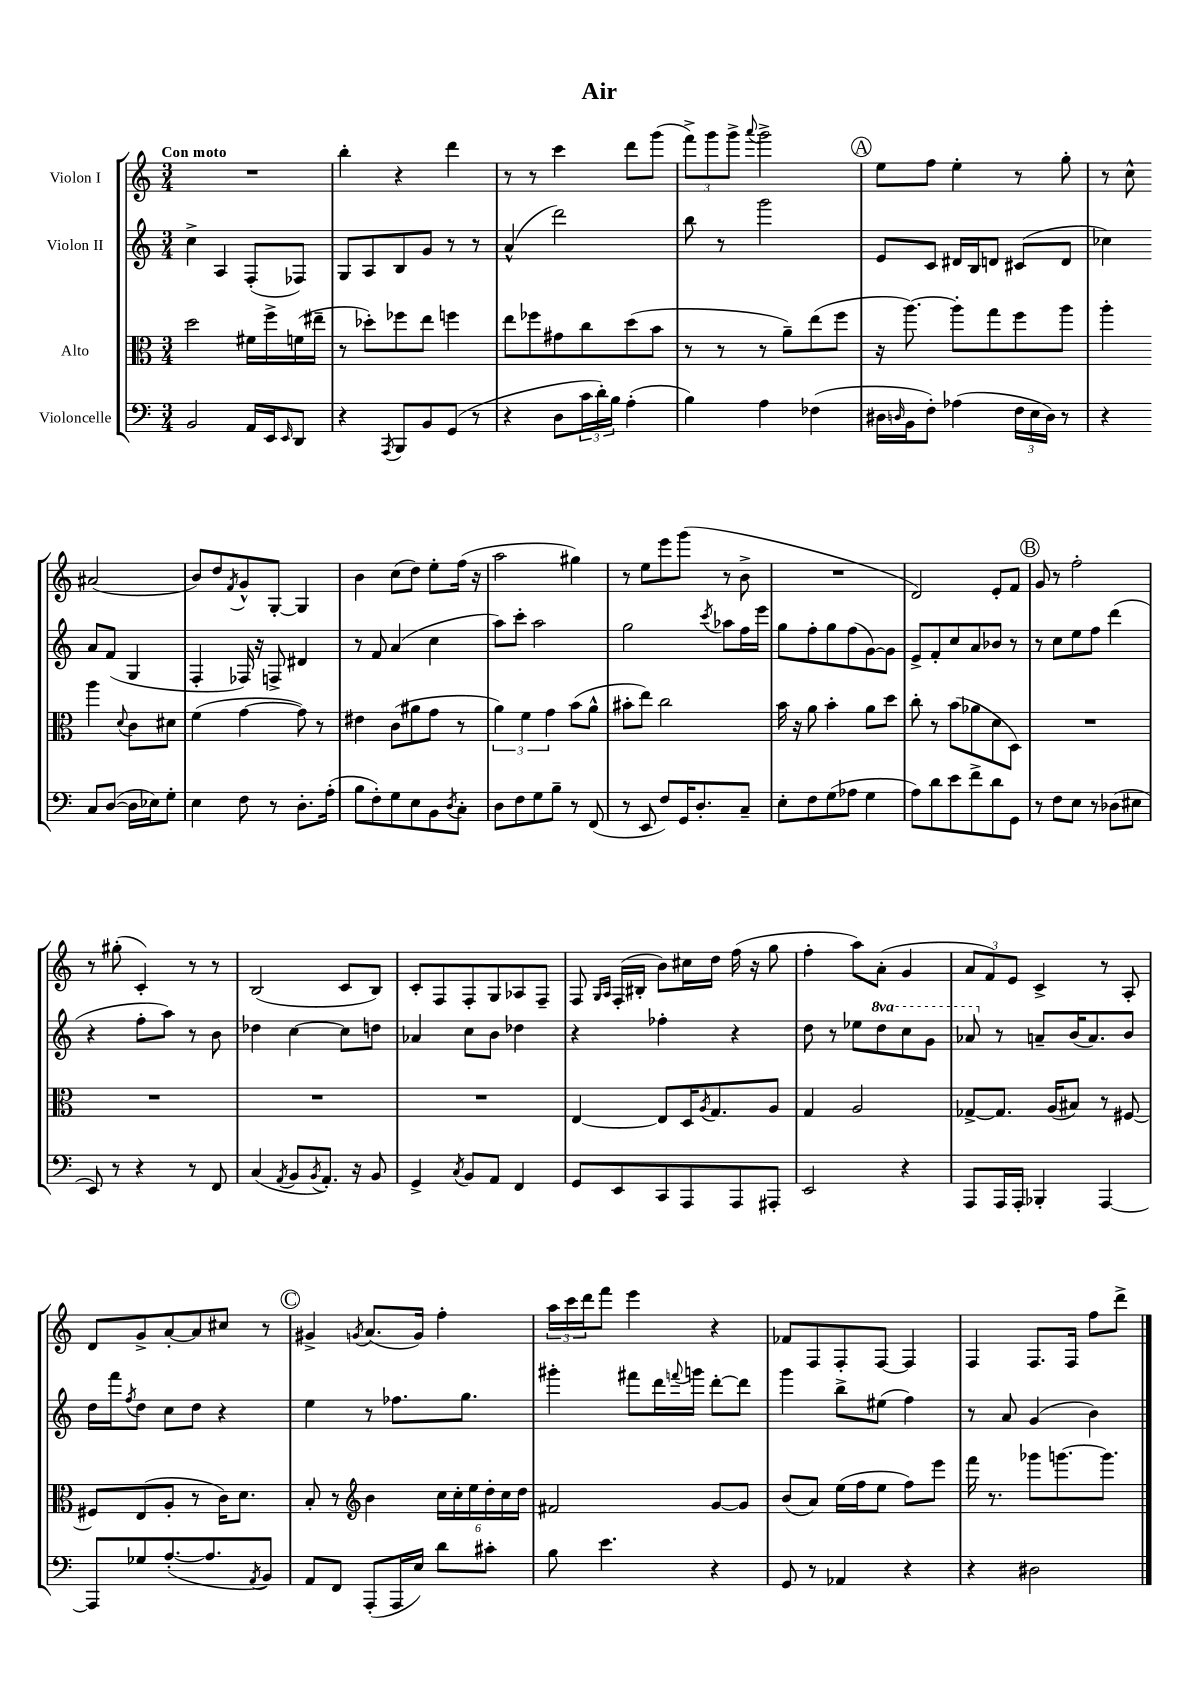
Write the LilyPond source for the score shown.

\header { title = "Air" }
<<
\new StaffGroup <<
\new Staff = "s0" \with { instrumentName = "Violon I" } {
    \clef treble \key c \major \numericTimeSignature \time 3/4 \tempo "Con moto"
    R2. |
    b''4-. r4 d'''4 |
    r8 r8 c'''4 d'''8 g'''8( |
    \tuplet 3/2 { f'''8->) g'''8 g'''8-> } \appoggiatura { a'''8 } g'''2-> |
    \mark \markup { \circle "A" } e''8 f''8 e''4-. r8 g''8-. |
    r8 c''8-^ ais'2( |
    b'8) d''8 \acciaccatura { f'8 } g'8-^ g8~-. g4 |
    b'4 c''8( d''8) e''8-. f''16( r16 |
    a''2 gis''4) |
    r8 e''8 e'''8 g'''8( r8 b'8-> |
    R2. |
    d'2) e'8-. f'8 |
    \mark \markup { \circle "B" } g'8 r8 f''2-. |
    r8 gis''8-.( c'4-.) r8 r8 |
    b2( c'8 b8) |
    c'8-. f8 f8-. g8 aes8 f8-- |
    f8 \grace { g16 a16 } f16-.( bis16-. b'8) cis''16 d''16 f''16( r16 g''8 |
    f''4-. a''8) a'8-.( g'4 |
    \tuplet 3/2 { a'8 f'8) e'8 } c'4-> r8 a8-. |
    d'8 g'8-> a'8~-. a'8 cis''8 r8 |
    \mark \markup { \circle "C" } gis'4-> \acciaccatura { g'8 } a'8.( g'16) f''4-. |
    \tuplet 3/2 { a''16 c'''16 d'''16 } f'''8 e'''4 r4 |
    fes'8 f8 f8-. f8~ f4 |
    f4 f8. f16 f''8 d'''8-> \bar "|." |
}
\new Staff = "s1" \with { instrumentName = "Violon II" } {
    \clef treble \key c \major \numericTimeSignature \time 3/4 \set Staff.ottavationMarkups = #ottavation-simple-ordinals
    c''4-> a4 f8-.( fes8) |
    g8 a8 b8 g'8 r8 r8 |
    a'4-^( d'''2) |
    b''8 r8 g'''2 |
    \mark \markup { \circle "A" } e'8 c'8 dis'16 b16 d'8 cis'8( d'8 |
    ces''4) a'8 f'8( g4 |
    f4-. fes16) r16 f8-> dis'4 |
    r8 f'8 a'4( c''4 |
    a''8) c'''8-. a''2 |
    g''2 \acciaccatura { c'''8 } aes''8 f''16 e'''16 |
    g''8 f''8-. g''8 f''8( g'8~) g'8 |
    e'8-> f'8-. c''8 a'8 bes'8 r8 |
    \mark \markup { \circle "B" } r8 c''8 e''8 f''8 d'''4( |
    r4 f''8-. a''8) r8 b'8 |
    des''4 c''4~ c''8 d''8 |
    aes'4 c''8 b'8 des''4 |
    r4 fes''4-. r4 |
    d''8 r8 ees''8 \ottava #1 d'''8 c'''8 g''8 |
    aes''8 \ottava #0 r8 a'!8-- b'16( a'8.) b'8 |
    d''16 f'''16 \acciaccatura { f''8 } d''8 c''8 d''8 r4 |
    \mark \markup { \circle "C" } e''4 r8 fes''8. g''8. |
    gis'''4-. fis'''8 d'''16 \appoggiatura { f'''8 } g'''16 d'''8~-. d'''8 |
    g'''4 b''8-> eis''8( f''4) |
    r8 a'8 g'4( b'4) \bar "|." |
}
\new Staff = "s2" \with { instrumentName = "Alto" } {
    \clef alto \key c \major \numericTimeSignature \time 3/4
    d''2 fis'16 f''16-> f'16( eis''16-- |
    r8 des''8-.) fes''8 e''8 f''4 |
    e''8 fes''8 gis'8 c''8 d''8( b'8 |
    r8 r8 r8 a'8--) e''8( f''8 |
    \mark \markup { \circle "A" } r16 a''8.~) a''8-. g''8 f''8 a''8 |
    a''4-. a''4 \appoggiatura { d'8 } c'8 dis'8 |
    f'4( g'4~ g'8) r8 |
    eis'4 c'8( ais'8 g'8 r8 |
    \tuplet 3/2 { a'4) f'4 g'4 } b'8( a'8-^ |
    bis'8-. e''8) c''2 |
    b'16 r16 a'8 b'4-. a'8 d''8 |
    c''8-. r8 b'8( aes'8 d'8 d8) |
    \mark \markup { \circle "B" } R2. |
    R2. |
    R2. |
    R2. |
    e4~ e8 d16 \acciaccatura { a8 } g8. a8 |
    g4 a2 |
    ges8~-> ges8. a16( bis8) r8 fis8~ |
    fis8 e8( a8-. r8 c'16) d'8. |
    \mark \markup { \circle "C" } b8-. r8 \clef treble b'4 \tuplet 6/4 { c''16 c''16-. e''16 d''16-. c''16 d''16 } |
    fis'2 g'8~ g'8 |
    b'8( a'8) e''16( f''16 e''8 f''8) e'''8 |
    f'''16 r8. ges'''8 g'''8.~ g'''8. \bar "|." |
}
\new Staff = "s3" \with { instrumentName = "Violoncelle" } {
    \clef bass \key c \major \numericTimeSignature \time 3/4
    b,2 a,16 e,16 \grace { e,16 } d,8 |
    r4 \acciaccatura { a,,8 } b,,8 b,8 g,8( r8 |
    r4 d8 \tuplet 3/2 { c'16 d'16-.) b16 } a4-.( |
    b4) a4 fes4( |
    \mark \markup { \circle "A" } dis16 \grace { d16 } b,16 f8-.) aes4( \tuplet 3/2 { f16 e16 d16) } r8 |
    r4 c8 d8~( d16 ees16) g8-. |
    e4 f8 r8 d8.-. a16-.( |
    b8 f8-.) g8 e8 b,8 \acciaccatura { d8 } c8-. |
    d8 f8 g8 b8-- r8 f,8( |
    r8 e,8 f8) g,16 d8.-. c8-- |
    e8-. f8 g8( aes8 g4 |
    a8) d'8 e'8 f'8-> d'8 g,8 |
    \mark \markup { \circle "B" } r8 f8 e8 r8 des8( eis8 |
    e,8) r8 r4 r8 f,8 |
    c4( \acciaccatura { a,8 } b,8 \acciaccatura { b,8 } a,8.-.) r16 b,8 |
    g,4-> \acciaccatura { c8 } b,8 a,8 f,4 |
    g,8 e,8 c,8 a,,8 a,,8 ais,,8-. |
    e,2 r4 |
    a,,8 a,,16 a,,16-. bes,,4-. a,,4~ |
    a,,8 ges8 a8.~-.( a8. \acciaccatura { a,8 } b,8) |
    \mark \markup { \circle "C" } a,8 f,8 a,,8-.( a,,16 e16) d'8 cis'8-. |
    b8 e'4. r4 |
    g,8 r8 aes,4 r4 |
    r4 dis2 \bar "|." |
}
>>
>>
\layout { \context { \Score \remove "Bar_number_engraver" } }
